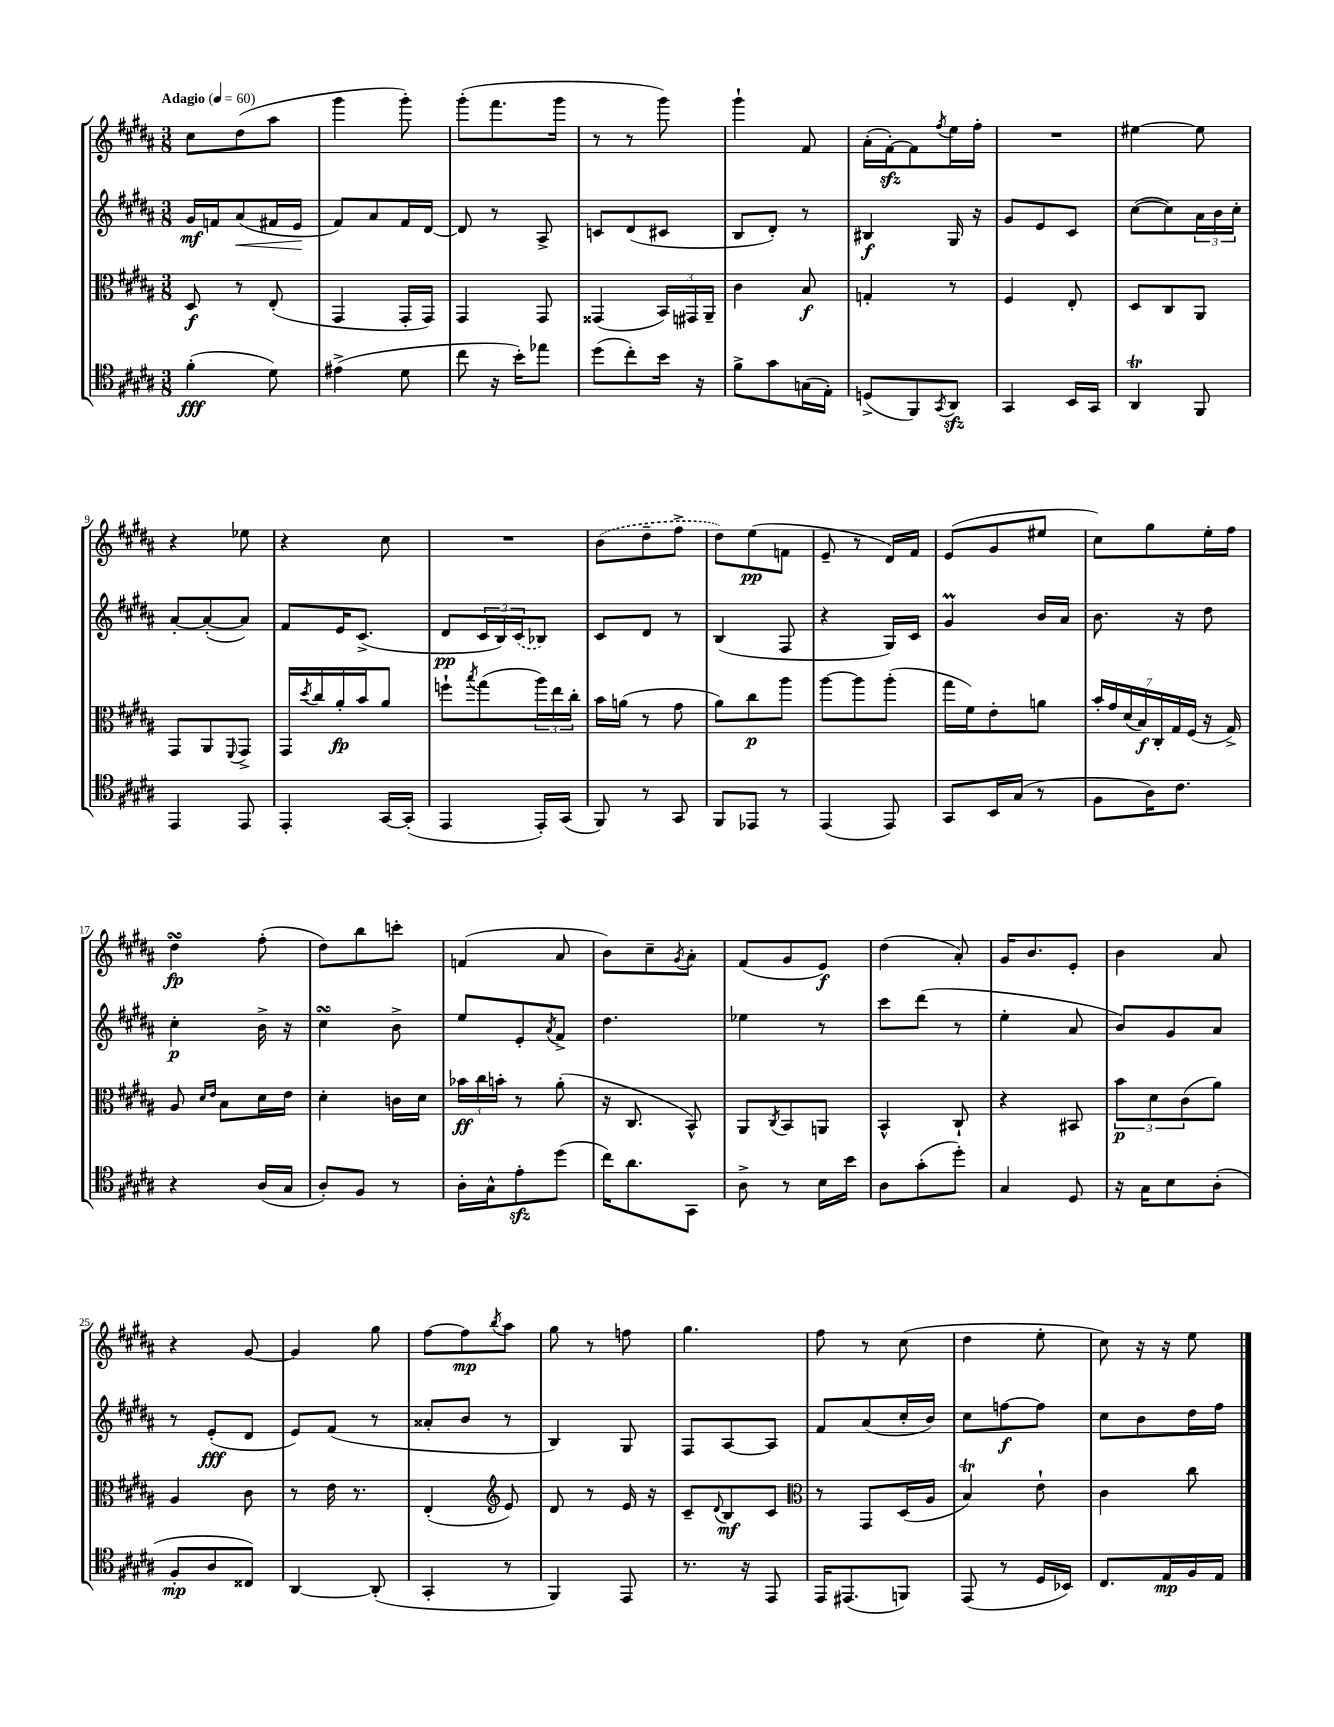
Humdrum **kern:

**kern	**dynam	**kern	**dynam	**kern	**dynam	**kern	**dynam
*part4	*part4	*part3	*part3	*part2	*part2	*part1	*part1
*staff4	*staff4	*staff3	*staff3	*staff2	*staff2	*staff1	*staff1
*clefC4	*	*clefC3	*	*clefG2	*	*clefG2	*
*k[f#c#g#d#a#]	*	*k[f#c#g#d#a#]	*	*k[f#c#g#d#a#]	*	*k[f#c#g#d#a#]	*
*M3/8	*	*M3/8	*	*M3/8	*	*M3/8	*
*MM60	*	*MM60	*	*MM60	*	*MM60	*
=1	=1	=1	=1	=1	=1	=1	=1
!	!	!	!	!	!	!LO:TX:a:B:t=Adagio	!
(4f#'\	fff	8D#/	f	16g#/LL	mf	8cc#\L	.
.	.	.	.	16fn/J	.	.	.
!	!	!	!	!	!LO:HP:b	!	!
.	.	8r	.	(8a#/	<	(8dd#\	.
8d#\)	.	(8E'/	.	16f#X/L	.	8aa#\J	.
.	.	.	.	16e/JJ	.	.	.
.	.	.	.	.	[	.	.
=2	=2	=2	=2	=2	=2	=2	=2
(4e#X^\	.	4GG#/	.	8f#/L)	.	4ggg#\	.
.	.	.	.	8a#/	.	.	.
8d#\	.	16GG#'/LL	.	16f#/L	.	8ggg#'\)	.
.	.	16GG#/JJ)	.	[16d#/JJ	.	.	.
=3	=3	=3	=3	=3	=3	=3	=3
8cc#\	.	4GG#/	.	8d#/]	.	(8ggg#'\L	.
16r	.	.	.	8r	.	8.fff#\	.
16b'\KL)	.	.	.	.	.	.	.
8ee-X\J	.	8GG#/	.	8A#^/	.	.	.
.	.	.	.	.	.	16ggg#\Jk	.
=4	=4	=4	=4	=4	=4	=4	=4
(8dd#\L	.	(4GG##X/	.	8cn/L	.	8r	.
8cc#'\)	.	.	.	(8d#/	.	8r	.
16b\Jk	.	24BB/LL)	.	8c#X/J	.	8ggg#\)	.
.	.	24GG#X/	.	.	.	.	.
16r	.	.	.	.	.	.	.
.	.	24AA#~/JJ	.	.	.	.	.
=5	=5	=5	=5	=5	=5	=5	=5
8f#^\L	.	4c#\	.	8B/L	.	4ggg#`\	.
8g#\	.	.	.	8d#'/J)	.	.	.
(16Gn\L	.	8B/	f	8r	.	8f#/	.
16E'\JJ)	.	.	.	.	.	.	.
=6	=6	=6	=6	=6	=6	=6	=6
(8Dn^/L	.	4Gn'/	.	4B#X/	f	(16a#'\LL	.
.	.	.	.	.	.	[16f#zz'\J)	.
8FF#/)	.	.	.	.	.	8f#\]	.
8qGG#/	.	.	.	.	.	8qff#/	.
8AA#zz/J	.	8r	.	16G#/	.	16ee\L	.
.	.	.	.	16r	.	16ff#'\JJ	.
=7	=7	=7	=7	=7	=7	=7	=7
4GG#/	.	4F#/	.	8g#/L	.	4.r	.
.	.	.	.	8e/	.	.	.
16BB/LL	.	8E'/	.	8c#/J	.	.	.
16GG#/JJ	.	.	.	.	.	.	.
=8	=8	=8	=8	=8	=8	=8	=8
4AA#t/	.	8D#/L	.	([8cc#\L	.	[4ee#X\	.
.	.	8C#/	.	8cc#\])	.	.	.
8FF#/	.	8AA#/J	.	24a#\L	.	8ee#\]	.
.	.	.	.	24b\	.	.	.
.	.	.	.	24cc#'\JJ	.	.	.
!!LO:LB:g=z
=9	=9	=9	=9	=9	=9	=9	=9
4EE/	.	8GG#/L	.	[8a#'/L	.	4r	.
.	.	8AA#/	.	(8a#'/_	.	.	.
.	.	8qqFF#/	.	.	.	.	.
8EE/	.	8GG#^/J	.	8a#/J])	.	8ee-X\	.
=10	=10	=10	=10	=10	=10	=10	=10
4EE'/	.	16GG#/LL	.	8f#/L	.	4r	.
.	.	8qdd#/	.	.	.	.	.
.	.	16cc#/	.	.	.	.	.
.	.	16a#'/	fp	16e/K	.	.	.
.	.	16b/J	.	(8.c#^/J	.	.	.
[16GG#/LL	.	8a#/J	.	.	.	8cc#\	.
(16GG#'/JJ]	.	.	.	.	.	.	.
=11	=11	=11	=11	=11	=11	=11	=11
4EE/	.	8ffn`\L	.	8d#/L	pp	4.r	.
.	.	8qbb/	.	.	.	.	.
.	.	(8gg#\	.	24c#/L	.	.	.
.	.	.	.	24B/)	.	.	.
.	.	.	.	(24c#/J	.	.	.
16EE'/LL)	.	24aa#\L)	.	8B-X/J)	.	.	.
.	.	24ee\	.	.	.	.	.
(16GG#/JJ	.	.	.	.	.	.	.
.	.	24cc#'\JJ	.	.	.	.	.
=12	=12	=12	=12	=12	=12	=12	=12
8FF#/)	.	16b\LL	.	8c#/L	.	(8b\L	.
.	.	(16an\JJ	.	.	.	.	.
8r	.	8r	.	8d#/J	.	8dd#~\	.
8GG#/	.	8g#\	.	8r	.	8ff#^\J	.
=13	=13	=13	=13	=13	=13	=13	=13
8FF#/L	.	8a#\L)	.	(4B/	.	8dd#\L)	.
8EE-X/J	.	8cc#\	p	.	.	(8ee\	pp
8r	.	8aa#\J	.	8F#/	.	8fn\J	.
=14	=14	=14	=14	=14	=14	=14	=14
(4EE/	.	[8aa#\L	.	4r	.	8e~/	.
.	.	8aa#\]	.	.	.	8r	.
8EE/)	.	(8aa#'\J	.	16G#/LL)	.	16d#/LL)	.
.	.	.	.	16c#/JJ	.	16f#/JJ	.
=15	=15	=15	=15	=15	=15	=15	=15
8GG#/L	.	16gg#\LL	.	4g#M/	.	(8e/L	.
.	.	16f#\J)	.	.	.	.	.
16BB/L	.	8e'\	.	.	.	8g#/	.
(16G#/JJ	.	.	.	.	.	.	.
8r	.	8an\J	.	16b/LL	.	8ee#X/J	.
.	.	.	.	16a#/JJ	.	.	.
=16	=16	=16	=16	=16	=16	=16	=16
8F#\L	.	28b'/LL	.	8.b\	.	8cc#\L)	.
.	.	28g#/	.	.	.	.	.
.	.	(28d#/	.	.	.	.	.
.	.	28B/)	f	.	.	.	.
16A#\K)	.	.	.	.	.	8gg#\	.
.	.	28C#'/	.	.	.	.	.
.	.	28G#/	.	.	.	.	.
8.c#\J	.	.	.	16r	.	.	.
.	.	(28F#/JJ	.	.	.	.	.
.	.	16r	.	8dd#\	.	16ee'\L	.
.	.	16G#^/)	.	.	.	16ff#\JJ	.
!!LO:LB:g=z
=17	=17	=17	=17	=17	=17	=17	=17
4r	.	8A#/	.	4cc#'\	p	4dd#sSsS\	fp
.	.	16qqd#/LL	.	.	.	.	.
.	.	16qqe/JJ	.	.	.	.	.
.	.	8B\L	.	.	.	.	.
(16A#/LL	.	16d#\L	.	16b^\	.	(8ff#'\	.
16G#/JJ	.	16e\JJ	.	16r	.	.	.
=18	=18	=18	=18	=18	=18	=18	=18
8A#'/L)	.	4d#'\	.	4cc#sSSS\	.	8dd#\L)	.
8F#/J	.	.	.	.	.	8bb\	.
8r	.	16cn\LL	.	8b^\	.	8cccn'\J	.
.	.	16d#\JJ	.	.	.	.	.
=19	=19	=19	=19	=19	=19	=19	=19
16A#'\LL	.	24b-X\LL	ff	8ee/L	.	(4fn/	.
.	.	24cc#\	.	.	.	.	.
16G#^^\J	.	.	.	.	.	.	.
.	.	24bn'\JJ	.	.	.	.	.
8ezz'\	.	8r	.	8e'/	.	.	.
.	.	.	.	8qa#/	.	.	.
(8dd#\J	.	(8a#'\	.	8f#^/J	.	8a#/	.
=20	=20	=20	=20	=20	=20	=20	=20
16cc#\KL)	.	16r	.	4.dd#\	.	8b\L)	.
8.a#\	.	8.C#/	.	.	.	.	.
.	.	.	.	.	.	8cc#~\	.
.	.	.	.	.	.	8qg#/	.
8GG#\J	.	8BB^^/)	.	.	.	8a#'\J	.
=21	=21	=21	=21	=21	=21	=21	=21
8A#^\	.	8AA#/L	.	4ee-X\	.	(8f#/L	.
.	.	8qC#/	.	.	.	.	.
8r	.	8BB/	.	.	.	8g#/	.
16B\LL	.	8AAn/J	.	8r	.	8e/J)	f
16b\JJ	.	.	.	.	.	.	.
=22	=22	=22	=22	=22	=22	=22	=22
8A#\L	.	4BB^^/	.	8ccc#\L	.	(4dd#\	.
(8g#'\	.	.	.	(8ddd#\J	.	.	.
8dd#'\J)	.	8C#`/	.	8r	.	8a#'/)	.
=23	=23	=23	=23	=23	=23	=23	=23
4G#/	.	4r	.	4ee'\	.	16g#/KL	.
.	.	.	.	.	.	8.b/	.
8D#/	.	8BB#X/	.	8a#/	.	8e'/J	.
=24	=24	=24	=24	=24	=24	=24	=24
16r	.	12b\L	p	8b/L)	.	4b\	.
16G#\KL	.	.	.	.	.	.	.
.	.	12d#\	.	.	.	.	.
8B\	.	.	.	8g#/	.	.	.
.	.	(12c#\	.	.	.	.	.
(8A#'\J	.	8a#\J)	.	8a#/J	.	8a#/	.
!!LO:LB:g=z
=25	=25	=25	=25	=25	=25	=25	=25
8F#'/L	mp	4A#/	.	8r	.	4r	.
8A#/	.	.	.	(8e'/L	fff	.	.
8C##X/J)	.	8c#\	.	8d#/J	.	[8g#/	.
=26	=26	=26	=26	=26	=26	=26	=26
[4AA#/	.	8r	.	8e/L)	.	4g#/]	.
.	.	16e\	.	(8f#/J	.	.	.
.	.	8.r	.	.	.	.	.
(8AA#'/]	.	.	.	8r	.	8gg#\	.
=27	=27	=27	=27	=27	=27	=27	=27
4GG#'/	.	(4E'/	.	8a##X'/L	.	[8ff#\L	.
.	.	.	.	8b/J	.	8ff#\]	mp
*	*	*clefG2	*	*	*	*	*
.	.	.	.	.	.	8qbb/	.
8r	.	8e/)	.	8r	.	8aa#\J	.
=28	=28	=28	=28	=28	=28	=28	=28
4FF#/)	.	8d#/	.	4B/)	.	8gg#\	.
.	.	8r	.	.	.	8r	.
8EE/	.	16e/	.	8G#/	.	8ffn\	.
.	.	16r	.	.	.	.	.
=29	=29	=29	=29	=29	=29	=29	=29
8.r	.	8c#~/L	.	8F#/L	.	4.gg#\	.
.	.	8qqd#/	.	.	.	.	.
.	.	8B/	mf	[8A#/	.	.	.
16r	.	.	.	.	.	.	.
8EE/	.	8c#/J	.	8A#/J]	.	.	.
=30	=30	=30	=30	=30	=30	=30	=30
*	*	*clefC3	*	*	*	*	*
16EE/KL	.	8r	.	8f#/L	.	8ff#\	.
(8.EE#X/	.	.	.	.	.	.	.
.	.	8GG#/L	.	(8a#/	.	8r	.
8FFn/J)	.	(16D#/L	.	16cc#'/L	.	(8cc#\	.
.	.	16A#/JJ	.	16b/JJ)	.	.	.
=31	=31	=31	=31	=31	=31	=31	=31
(8EE/	.	4BT/)	.	8cc#\L	.	4dd#\	.
8r	.	.	.	[8ffn\	f	.	.
16D#/LL	.	8e`\	.	8ff\J]	.	8ee'\	.
16BB-X/JJ)	.	.	.	.	.	.	.
=32	=32	=32	=32	=32	=32	=32	=32
8.C#/L	.	4c#\	.	8cc#\L	.	8cc#\)	.
.	.	.	.	8b\	.	16r	.
16E/L	mp	.	.	.	.	16r	.
16F#/	.	8cc#\	.	16dd#\L	.	8ee\	.
16E/JJ	.	.	.	16ff#\JJ	.	.	.
==	==	==	==	==	==	==	==
*-	*-	*-	*-	*-	*-	*-	*-
